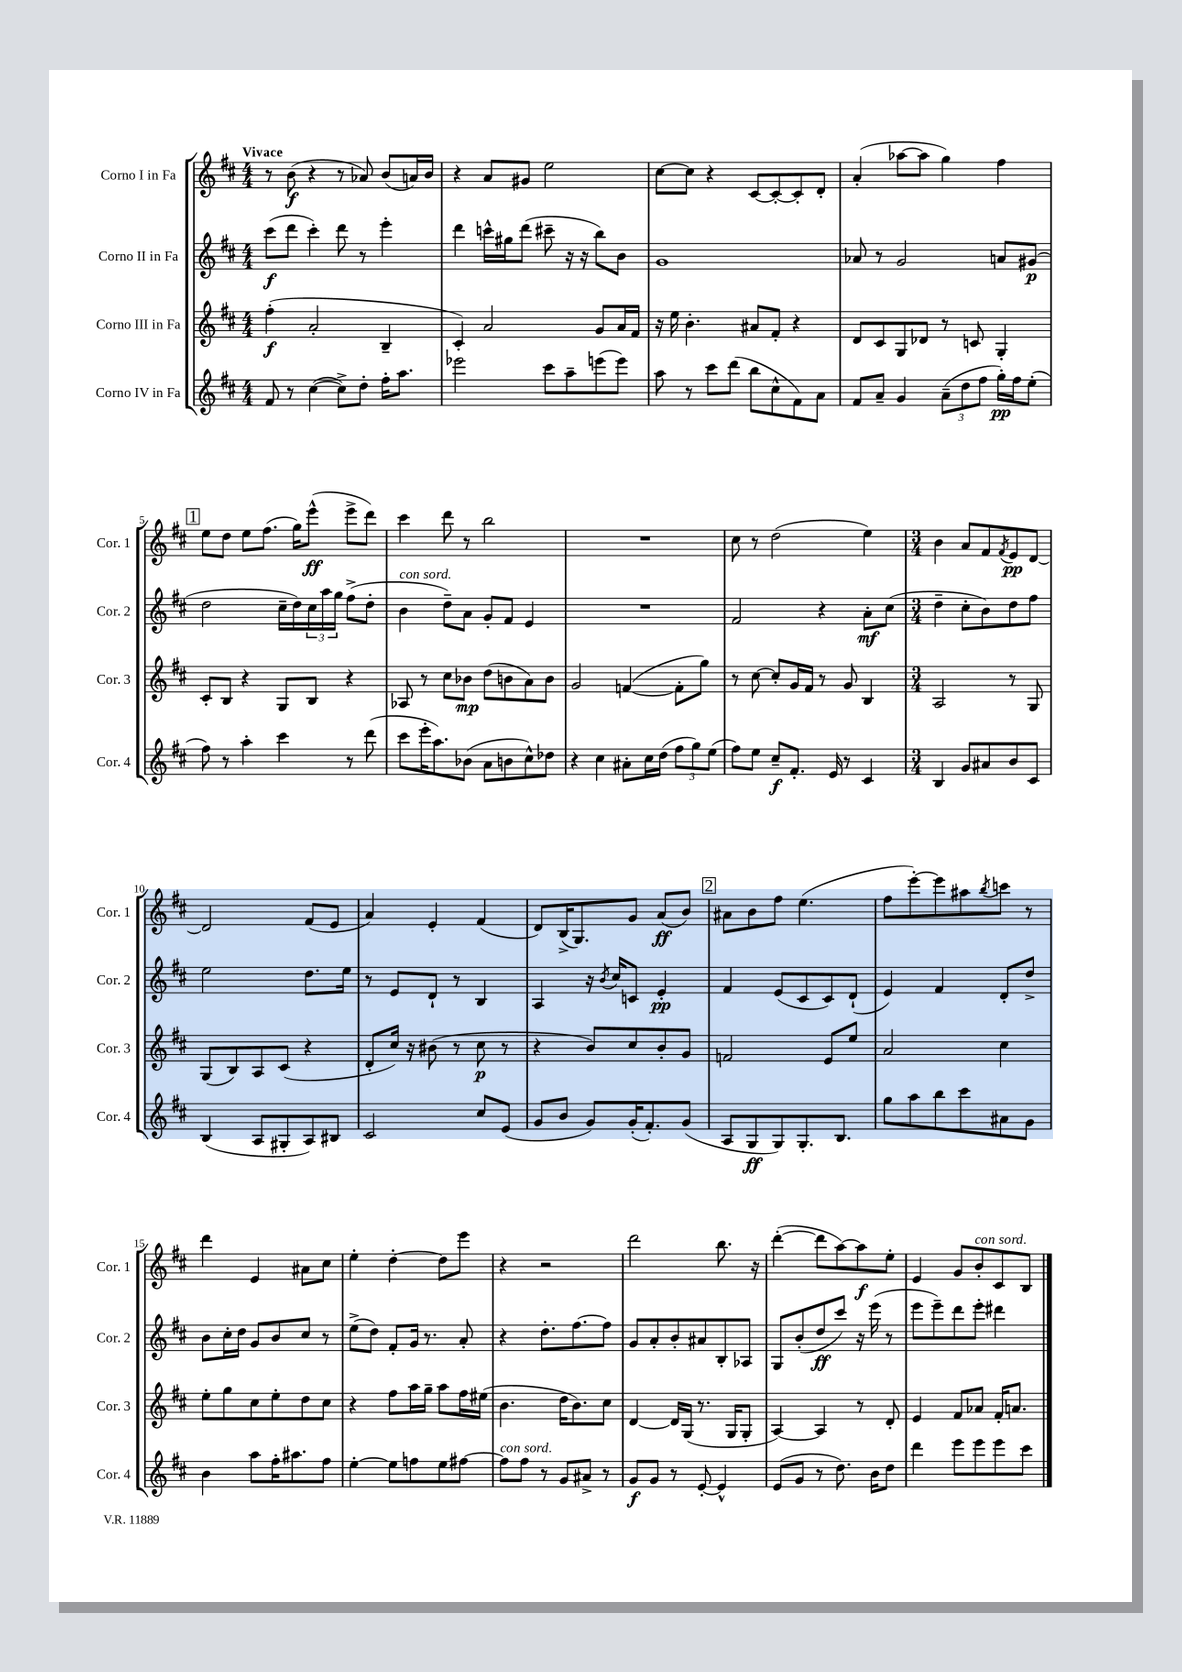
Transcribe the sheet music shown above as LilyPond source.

<<
\new StaffGroup <<
\new Staff = "s0" \with { instrumentName = "Corno I in Fa" shortInstrumentName = "Cor. 1" } {
    \clef treble \key d \major \numericTimeSignature \time 4/4 \tempo "Vivace"
    r8 b'8\f( r4 r8 aes'8) b'8( a'16) b'16 |
    r4 a'8 gis'8 e''2 |
    cis''8~ cis''8 r4 cis'8~ cis'8~-. cis'8-. d'8-. |
    a'4-.( aes''8~ aes''8 g''4) fis''4 |
    \mark \markup { \box "1" } e''8 d''8 e''8 fis''8.( g''16) e'''8-^\ff( e'''8-> d'''8) |
    cis'''4 d'''8 r8 b''2 |
    R1 |
    cis''8 r8 d''2( e''4) |
    \numericTimeSignature \time 3/4 b'4 a'8 fis'8 \acciaccatura { fis'8 } e'8\pp d'8~ |
    d'2 fis'8( e'8 |
    a'4) e'4-. fis'4( |
    d'8) b16->( g8.) g'8 a'8\ff( b'8) |
    \mark \markup { \box "2" } ais'8 b'8 fis''8 e''4.( |
    fis''8 e'''8~-.) e'''8 ais''8 \acciaccatura { b''8 } c'''8 r8 |
    d'''4 e'4 ais'8 cis''8 |
    e''4-. d''4~-. d''8 e'''8 |
    r4 r2 |
    d'''2 b''8. r16 |
    d'''4~-.( d'''8 a''8~) a''8\f e''8-. |
    e'4 g'8 b'8-.^\markup { \italic "con sord." } cis'8 b8 \bar "|." |
}
\new Staff = "s1" \with { instrumentName = "Corno II in Fa" shortInstrumentName = "Cor. 2" } {
    \clef treble \key d \major \numericTimeSignature \time 4/4
    cis'''8\f( d'''8 cis'''4-.) d'''8 r8 e'''4-. |
    d'''4 c'''16-^ gis''16 d'''8( cis'''8-- r16 r16 b''8) b'8 |
    g'1 |
    aes'8 r8 g'2 a'8 gis'8\p( |
    \mark \markup { \box "1" } d''2 cis''16-- d''16) \tuplet 3/2 { cis''16 a''16 g''16 } fis''8->( d''8-. |
    b'4^\markup { \italic "con sord." } d''8--) a'8 g'8-. fis'8 e'4 |
    R1 |
    fis'2 r4 a'8-.\mf cis''8( |
    \numericTimeSignature \time 3/4 d''4-- cis''8-. b'8) d''8 fis''8 |
    e''2 d''8. e''16 |
    r8 e'8 d'8-! r8 b4 |
    a4 r16 \acciaccatura { b'8 } cis''16 c'8 e'4-.\pp |
    \mark \markup { \box "2" } fis'4 e'8( cis'8 cis'8) d'8-!( |
    e'4) fis'4 d'8-. d''8-> |
    b'8 cis''16-. d''16 g'8 b'8 cis''8 r8 |
    e''8->( d''8) fis'8-. g'16 r8. a'8-. |
    r4 d''8.-. fis''8.~ fis''8 |
    g'8 a'8-. b'8-. ais'8 b8-. aes8 |
    g8 b'8-.( d''8\ff cis'''8) r16 e'''16( r8 |
    e'''8 e'''8--) d'''8 e'''8-. dis'''4 \bar "|." |
}
\new Staff = "s2" \with { instrumentName = "Corno III in Fa" shortInstrumentName = "Cor. 3" } {
    \clef treble \key d \major \numericTimeSignature \time 4/4
    fis''4-.\f( a'2-. b4-- |
    cis'4-.) a'2 g'8 a'16 fis'16 |
    r16 e''16 b'4.-. ais'8 fis'8-. r4 |
    d'8 cis'8 g8 des'8 r8 c'8 g4-. |
    \mark \markup { \box "1" } cis'8-. b8 r4 g8 b8 r4 |
    aes8 r8 cis''8 bes'8\mp d''8( b'8 a'8) b'8 |
    g'2 f'4~( f'8-. g''8) |
    r8 cis''8~ cis''8-. g'16 fis'16 r8 g'8 b4 |
    \numericTimeSignature \time 3/4 a2 r8 g8 |
    g8( b8) a8 cis'8( r4 |
    d'8-. cis''16) r16 bis'8( r8 cis''8\p r8 |
    r4 b'8) cis''8 b'8-. g'8 |
    \mark \markup { \box "2" } f'2 e'8 e''8 |
    a'2 cis''4 |
    e''8-. g''8 cis''8 e''8-. d''8 cis''8 |
    r4 fis''8 a''16 g''16-- a''8 fis''16 eis''16( |
    b'4. d''16 b'8.) cis''8 |
    d'4~ d'16 g16( r8. g16 g8-. |
    a4~) a4 r8 d'8-. |
    e'4 fis'8 aes'8 fis'16-. a'8. \bar "|." |
}
\new Staff = "s3" \with { instrumentName = "Corno IV in Fa" shortInstrumentName = "Cor. 4" } {
    \clef treble \key d \major \numericTimeSignature \time 4/4
    fis'8 r8 cis''4~( cis''8->) d''8-. fis''16-. a''8. |
    ees'''2 cis'''8 a''8-- e'''8( e'''8) |
    a''8 r8 cis'''8 d'''8( b''8 cis''8-^ fis'8) a'8 |
    fis'8 a'8-- g'4 \tuplet 3/2 { a'8--( d''8 fis''8 } g''16-.\pp) fis''16 e''8-.( |
    \mark \markup { \box "1" } fis''8) r8 a''4-. cis'''4 r8 d'''8( |
    cis'''8 e'''16-. a''8.) bes'8( a'8 b'8 cis''8-^) des''8 |
    r4 cis''4 ais'8-. cis''16 d''16( \tuplet 3/2 { fis''8 g''8) e''8( } |
    fis''8) e''8 cis''8--\f fis'8.-. e'16 r8 cis'4 |
    \numericTimeSignature \time 3/4 b4 g'8 ais'8 b'8 cis'8 |
    b4( a8 gis8-. a8) bis8 |
    cis'2 cis''8 e'8( |
    g'8 b'8 g'8) g'16-.( fis'8.-.) g'8( |
    \mark \markup { \box "2" } a8 g8\ff g8) g8.-. b8. |
    g''8 a''8 b''8 cis'''8 ais'8 g'8 |
    b'4 a''8 fis''16-. ais''8. fis''8 |
    e''4~-. e''8 f''8 e''8 fis''8~ |
    fis''8^\markup { \italic "con sord." } fis''8 r8 g'8 ais'8-> r8 |
    g'8\f g'8 r8 e'8~-. e'4-^ |
    e'8( g'8 r8 d''8.) b'16 d''8 |
    d'''4 e'''8 e'''8 e'''8 cis'''8 \bar "|." |
}
>>
>>
